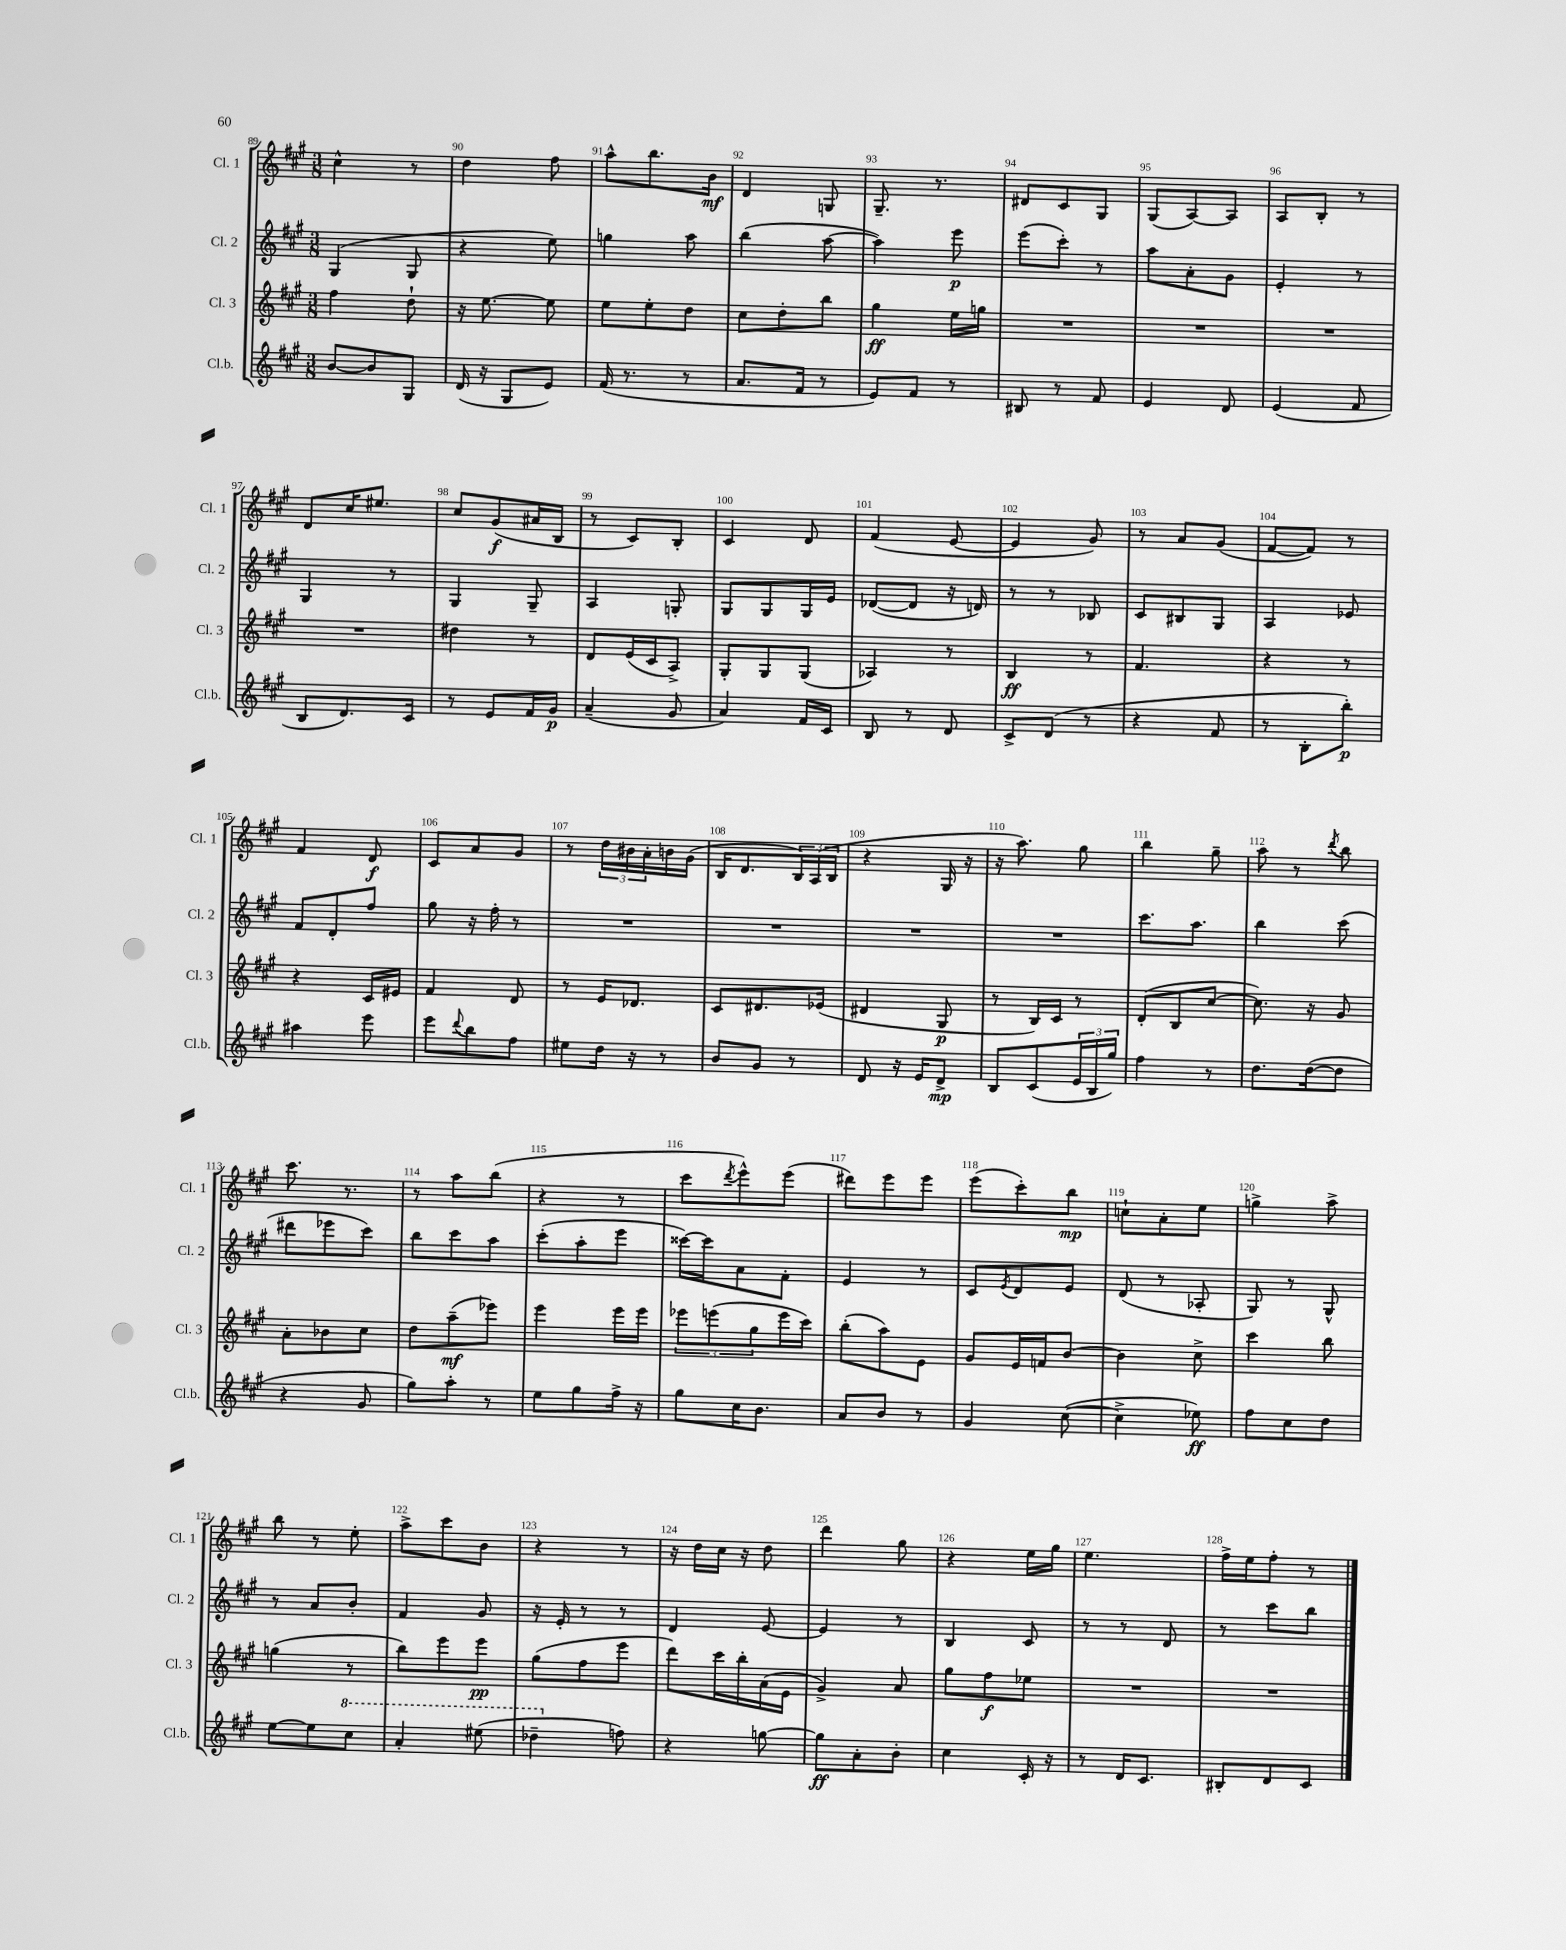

**kern	**dynam	**kern	**dynam	**kern	**dynam	**kern	**dynam
*part4	*part4	*part3	*part3	*part2	*part2	*part1	*part1
*staff4	*staff4	*staff3	*staff3	*staff2	*staff2	*staff1	*staff1
*I"Cl.b.	*	*I"Cl. 3	*	*I"Cl. 2	*	*I"Cl. 1	*
*I'Cl.b.	*	*I'Cl. 3	*	*I'Cl. 2	*	*I'Cl. 1	*
*clefG2	*	*clefG2	*	*clefG2	*	*clefG2	*
*k[f#c#g#]	*	*k[f#c#g#]	*	*k[f#c#g#]	*	*k[f#c#g#]	*
*M3/8	*	*M3/8	*	*M3/8	*	*M3/8	*
=89	=89	=89	=89	=89	=89	=89	=89
[8b/L	.	4ff#\	.	(4G#/	.	4cc#^^\	.
8b/]	.	.	.	.	.	.	.
8G#/J	.	8dd`\	.	8G#/	.	8r	.
=90	=90	=90	=90	=90	=90	=90	=90
(16d/	.	16r	.	4r	.	4dd\	.
16r	.	[8.ee\	.	.	.	.	.
8G#/L	.	.	.	.	.	.	.
8e/J)	.	8ee\]	.	8ee\)	.	8ff#\	.
=91	=91	=91	=91	=91	=91	=91	=91
(16f#/	.	8ee\L	.	4ggn\	.	8aa^^\L	.
8.r	.	.	.	.	.	.	.
.	.	8ee'\	.	.	.	8.bb\	.
8r	.	8dd\J	.	8aa\	.	.	.
.	.	.	.	.	.	16b\Jk	mf
=92	=92	=92	=92	=92	=92	=92	=92
8.a/L	.	8cc#\L	.	(4bb\	.	4d/	.
.	.	8dd'\	.	.	.	.	.
16f#/Jk	.	.	.	.	.	.	.
8r	.	8bb\J	.	[8aa\	.	8Gn/	.
=93	=93	=93	=93	=93	=93	=93	=93
8e/L)	.	4gg#\	ff	4aa\])	.	8.G#~/	.
8f#/J	.	.	.	.	.	.	.
.	.	.	.	.	.	8.r	.
8r	.	16ee\LL	.	8eee\	p	.	.
.	.	16ggn\JJ	.	.	.	.	.
=94	=94	=94	=94	=94	=94	=94	=94
8B#X/	.	4.r	.	(8eee\L	.	8d#X/L	.
8r	.	.	.	8ccc#'\J)	.	8c#/	.
8f#/	.	.	.	8r	.	8G#/J	.
=95	=95	=95	=95	=95	=95	=95	=95
4e/	.	4.r	.	8aa\L	.	(8G#/L	.
.	.	.	.	8a'\	.	[8A/)	.
8d/	.	.	.	8g#\J	.	8A/J]	.
=96	=96	=96	=96	=96	=96	=96	=96
(4e/	.	4.r	.	4e'/	.	8A/L	.
.	.	.	.	.	.	8B'/J	.
8f#/	.	.	.	8r	.	8r	.
!!LO:LB:g=z
=97	=97	=97	=97	=97	=97	=97	=97
8B/L	.	4.r	.	4G#/	.	8d/L	.
8.d/)	.	.	.	.	.	16cc#/K	.
.	.	.	.	.	.	8.ee#X/J	.
.	.	.	.	8r	.	.	.
16c#/Jk	.	.	.	.	.	.	.
=98	=98	=98	=98	=98	=98	=98	=98
8r	.	4dd#X\	.	4G#/	.	8cc#/L	.
8e/L	.	.	.	.	.	(8g#/	f
16f#/L	.	8r	.	8G#~/	.	16a#X/L	.
16g#/JJ	p	.	.	.	.	16B/JJ	.
=99	=99	=99	=99	=99	=99	=99	=99
(4a~/	.	8d/L	.	4A/	.	8r	.
.	.	(16e/L	.	.	.	8c#/L)	.
.	.	16c#/J	.	.	.	.	.
8g#/	.	8A^/J)	.	8Gn'/	.	8B'/J	.
=100	=100	=100	=100	=100	=100	=100	=100
4a/)	.	8G#'/L	.	8G#/L	.	4c#/	.
.	.	8G#/	.	8G#/	.	.	.
16f#/LL	.	(8G#/J	.	16G#/L	.	8d/	.
16c#/JJ	.	.	.	16e/JJ	.	.	.
=101	=101	=101	=101	=101	=101	=101	=101
8B/	.	4A-X/)	.	([8d-X/L	.	(4f#/	.
8r	.	.	.	8d-/J]	.	.	.
8d/	.	8r	.	16r	.	[8e/	.
.	.	.	.	16dn/)	.	.	.
=102	=102	=102	=102	=102	=102	=102	=102
8c#^/L	.	4B/	ff	8r	.	4e/]	.
(8d/J	.	.	.	8r	.	.	.
8r	.	8r	.	8B-X/	.	8g#/)	.
=103	=103	=103	=103	=103	=103	=103	=103
4r	.	4.f#/	.	8c#/L	.	8r	.
.	.	.	.	8B#X/	.	8a/L	.
8f#/	.	.	.	8G#/J	.	(8g#/J	.
=104	=104	=104	=104	=104	=104	=104	=104
8r	.	4r	.	4A/	.	[8f#/L	.
8B'\L	.	.	.	.	.	8f#/J])	.
8bb'\J)	p	8r	.	8e-X/	.	8r	.
!!LO:LB:g=z
=105	=105	=105	=105	=105	=105	=105	=105
4aa#X\	.	4r	.	8f#/L	.	4f#/	.
.	.	.	.	8d'/	.	.	.
8eee\	.	16c#/LL	.	8ff#/J	.	8d/	f
.	.	16e#X/JJ	.	.	.	.	.
=106	=106	=106	=106	=106	=106	=106	=106
8eee\L	.	4f#/	.	8gg#\	.	8c#/L	.
8qqddd/	.	.	.	.	.	.	.
8bb\	.	.	.	16r	.	8a/	.
.	.	.	.	16ff#'\	.	.	.
8ff#\J	.	8d/	.	8r	.	8g#/J	.
=107	=107	=107	=107	=107	=107	=107	=107
8ee#X\L	.	8r	.	4.r	.	8r	.
16dd\Jk	.	16e/KL	.	.	.	24dd\LL	.
.	.	.	.	.	.	24b#X\	.
16r	.	8.d-X/J	.	.	.	.	.
.	.	.	.	.	.	24a'\	.
8r	.	.	.	.	.	16bn\	.
.	.	.	.	.	.	(16g#\JJ	.
=108	=108	=108	=108	=108	=108	=108	=108
8b/L	.	8c#/L	.	4.r	.	16B/KL	.
.	.	.	.	.	.	8.d/	.
8g#/J	.	8.d#X/	.	.	.	.	.
8r	.	.	.	.	.	24B/L)	.
.	.	.	.	.	.	(24A/	.
.	.	(16e-X/Jk	.	.	.	.	.
.	.	.	.	.	.	24B/JJ	.
=109	=109	=109	=109	=109	=109	=109	=109
8d/	.	4d#X/	.	4.r	.	4r	.
16r	.	.	.	.	.	.	.
16e/KL	.	.	.	.	.	.	.
8d^/J	mp	8G#/	p	.	.	16G#/	.
.	.	.	.	.	.	16r	.
=110	=110	=110	=110	=110	=110	=110	=110
8B/L	.	8r	.	4.r	.	16r	.
.	.	.	.	.	.	8.aa\)	.
(8c#/	.	16B/LL)	.	.	.	.	.
.	.	16c#/JJ	.	.	.	.	.
24e/L	.	8r	.	.	.	8gg#\	.
24B/	.	.	.	.	.	.	.
24gg#/JJ)	.	.	.	.	.	.	.
=111	=111	=111	=111	=111	=111	=111	=111
4ff#\	.	(8d'/L	.	8.ccc#\L	.	4bb\	.
.	.	8B/	.	.	.	.	.
.	.	.	.	8.aa\J	.	.	.
8r	.	[8cc#/J	.	.	.	8gg#~\	.
=112	=112	=112	=112	=112	=112	=112	=112
8.dd\L	.	8.cc#\])	.	4bb\	.	8aa\	.
.	.	.	.	.	.	8r	.
([16dd\k	.	16r	.	.	.	.	.
.	.	.	.	.	.	8qddd/	.
8dd\J]	.	8g#/	.	(8ccc#\	.	8bb\	.
!!LO:LB:g=z
=113	=113	=113	=113	=113	=113	=113	=113
4r	.	8a'\L	.	8ddd#X\L	.	8.ccc#\	.
.	.	8b-X\	.	8eee-X\	.	.	.
.	.	.	.	.	.	8.r	.
8g#/	.	8cc#\J	.	8ccc#\J)	.	.	.
=114	=114	=114	=114	=114	=114	=114	=114
8gg#\L)	.	8dd\L	.	8bb\L	.	8r	.
8aa'\J	.	(8aa~\	mf	8ccc#\	.	8aa\L	.
8r	.	8eee-X\J)	.	8aa\J	.	(8bb\J	.
=115	=115	=115	=115	=115	=115	=115	=115
8ee\L	.	4eee\	.	(8ccc#'\L	.	4r	.
8gg#\	.	.	.	8aa'\	.	.	.
16ff#^\Jk	.	16eee\LL	.	8eee\J	.	8r	.
16r	.	16eee\JJ	.	.	.	.	.
=116	=116	=116	=116	=116	=116	=116	=116
8gg#\L	.	12eee-X\L	.	[16ccc##X\LL)	.	8ccc#\L	.
.	.	.	.	16ccc##\J]	.	.	.
.	.	(12eeen\	.	.	.	.	.
.	.	.	.	.	.	8qddd/	.
16cc#\K	.	.	.	8a\	.	8eee^^\)	.
.	.	12gg#\	.	.	.	.	.
8.b\J	.	.	.	.	.	.	.
.	.	16eee\L	.	8f#'\J	.	(8eee\J	.
.	.	16ccc#\JJ)	.	.	.	.	.
=117	=117	=117	=117	=117	=117	=117	=117
8a/L	.	(8bb'\L	.	4e/	.	8ddd#X\L)	.
8b/J	.	8aa\)	.	.	.	8eee\	.
8r	.	8e\J	.	8r	.	8eee\J	.
=118	=118	=118	=118	=118	=118	=118	=118
4g#/	.	8g#/L	.	8c#/L	.	(8eee\L	.
.	.	.	.	8qe/	.	.	.
.	.	16e/L	.	8d/	.	8ccc#'\)	.
.	.	16fn/J	.	.	.	.	.
([8cc#\	.	[8b/J	.	8e/J	.	8bb\J	mp
=119	=119	=119	=119	=119	=119	=119	=119
4cc#^\]	.	4b\]	.	(8d/	.	8ccn`\L	.
.	.	.	.	8r	.	8a'\	.
8ee-X\)	ff	8cc#^\	.	8A-X'/	.	8ee\J	.
=120	=120	=120	=120	=120	=120	=120	=120
8ff#\L	.	4ccc#\	.	8G#/)	.	4ggn^\	.
8cc#\	.	.	.	8r	.	.	.
8dd\J	.	8bb\	.	8G#^^/	.	8aa^\	.
!!LO:LB:g=z
=121	=121	=121	=121	=121	=121	=121	=121
[8ee\L	.	(4ggn\	.	8r	.	8bb\	.
8ee\]	.	.	.	8a/L	.	8r	.
*8va	*	*	*	*	*	*	*
8ccc#\J	.	8r	.	8b'/J	.	8ee'\	.
=122	=122	=122	=122	=122	=122	=122	=122
4aa'/	.	8bb\L)	.	4f#/	.	8aa^\L	.
.	.	8eee\	.	.	.	8ccc#\	.
(8eee#X\	.	8eee\J	pp	8g#/	.	8b\J	.
=123	=123	=123	=123	=123	=123	=123	=123
4ddd-X~\	.	(8gg#\L	.	16r	.	4r	.
.	.	.	.	16e'/	.	.	.
.	.	8ff#\	.	8r	.	.	.
*X8va	*	*	*	*	*	*	*
8ffn\)	.	8eee\J	.	8r	.	8r	.
=124	=124	=124	=124	=124	=124	=124	=124
4r	.	8ddd\L)	.	4d/	.	16r	.
.	.	.	.	.	.	16dd\LL	.
.	.	16ccc#\L	.	.	.	16cc#\JJ	.
.	.	16bb'\	.	.	.	16r	.
[8ggn\	.	(16a\	.	[8e/	.	8dd\	.
.	.	16e\JJ	.	.	.	.	.
=125	=125	=125	=125	=125	=125	=125	=125
8gg\L]	ff	4g#^/)	.	4e/]	.	4ddd\	.
8a'\	.	.	.	.	.	.	.
8b'\J	.	8a/	.	8r	.	8gg#\	.
=126	=126	=126	=126	=126	=126	=126	=126
4cc#\	.	8gg#\L	.	4B/	.	4r	.
.	.	8ff#\	f	.	.	.	.
16c#'/	.	8ee-X\J	.	8c#/	.	16ee\LL	.
16r	.	.	.	.	.	16gg#\JJ	.
=127	=127	=127	=127	=127	=127	=127	=127
8r	.	4.r	.	8r	.	4.ee\	.
16d/KL	.	.	.	8r	.	.	.
8.c#/J	.	.	.	.	.	.	.
.	.	.	.	8d/	.	.	.
=128	=128	=128	=128	=128	=128	=128	=128
8B#X'/L	.	4.r	.	8r	.	16ff#^\LL	.
.	.	.	.	.	.	16ee\J	.
8d/	.	.	.	8ccc#\L	.	8ff#'\J	.
8c#/J	.	.	.	8bb\J	.	8r	.
==	==	==	==	==	==	==	==
*-	*-	*-	*-	*-	*-	*-	*-
